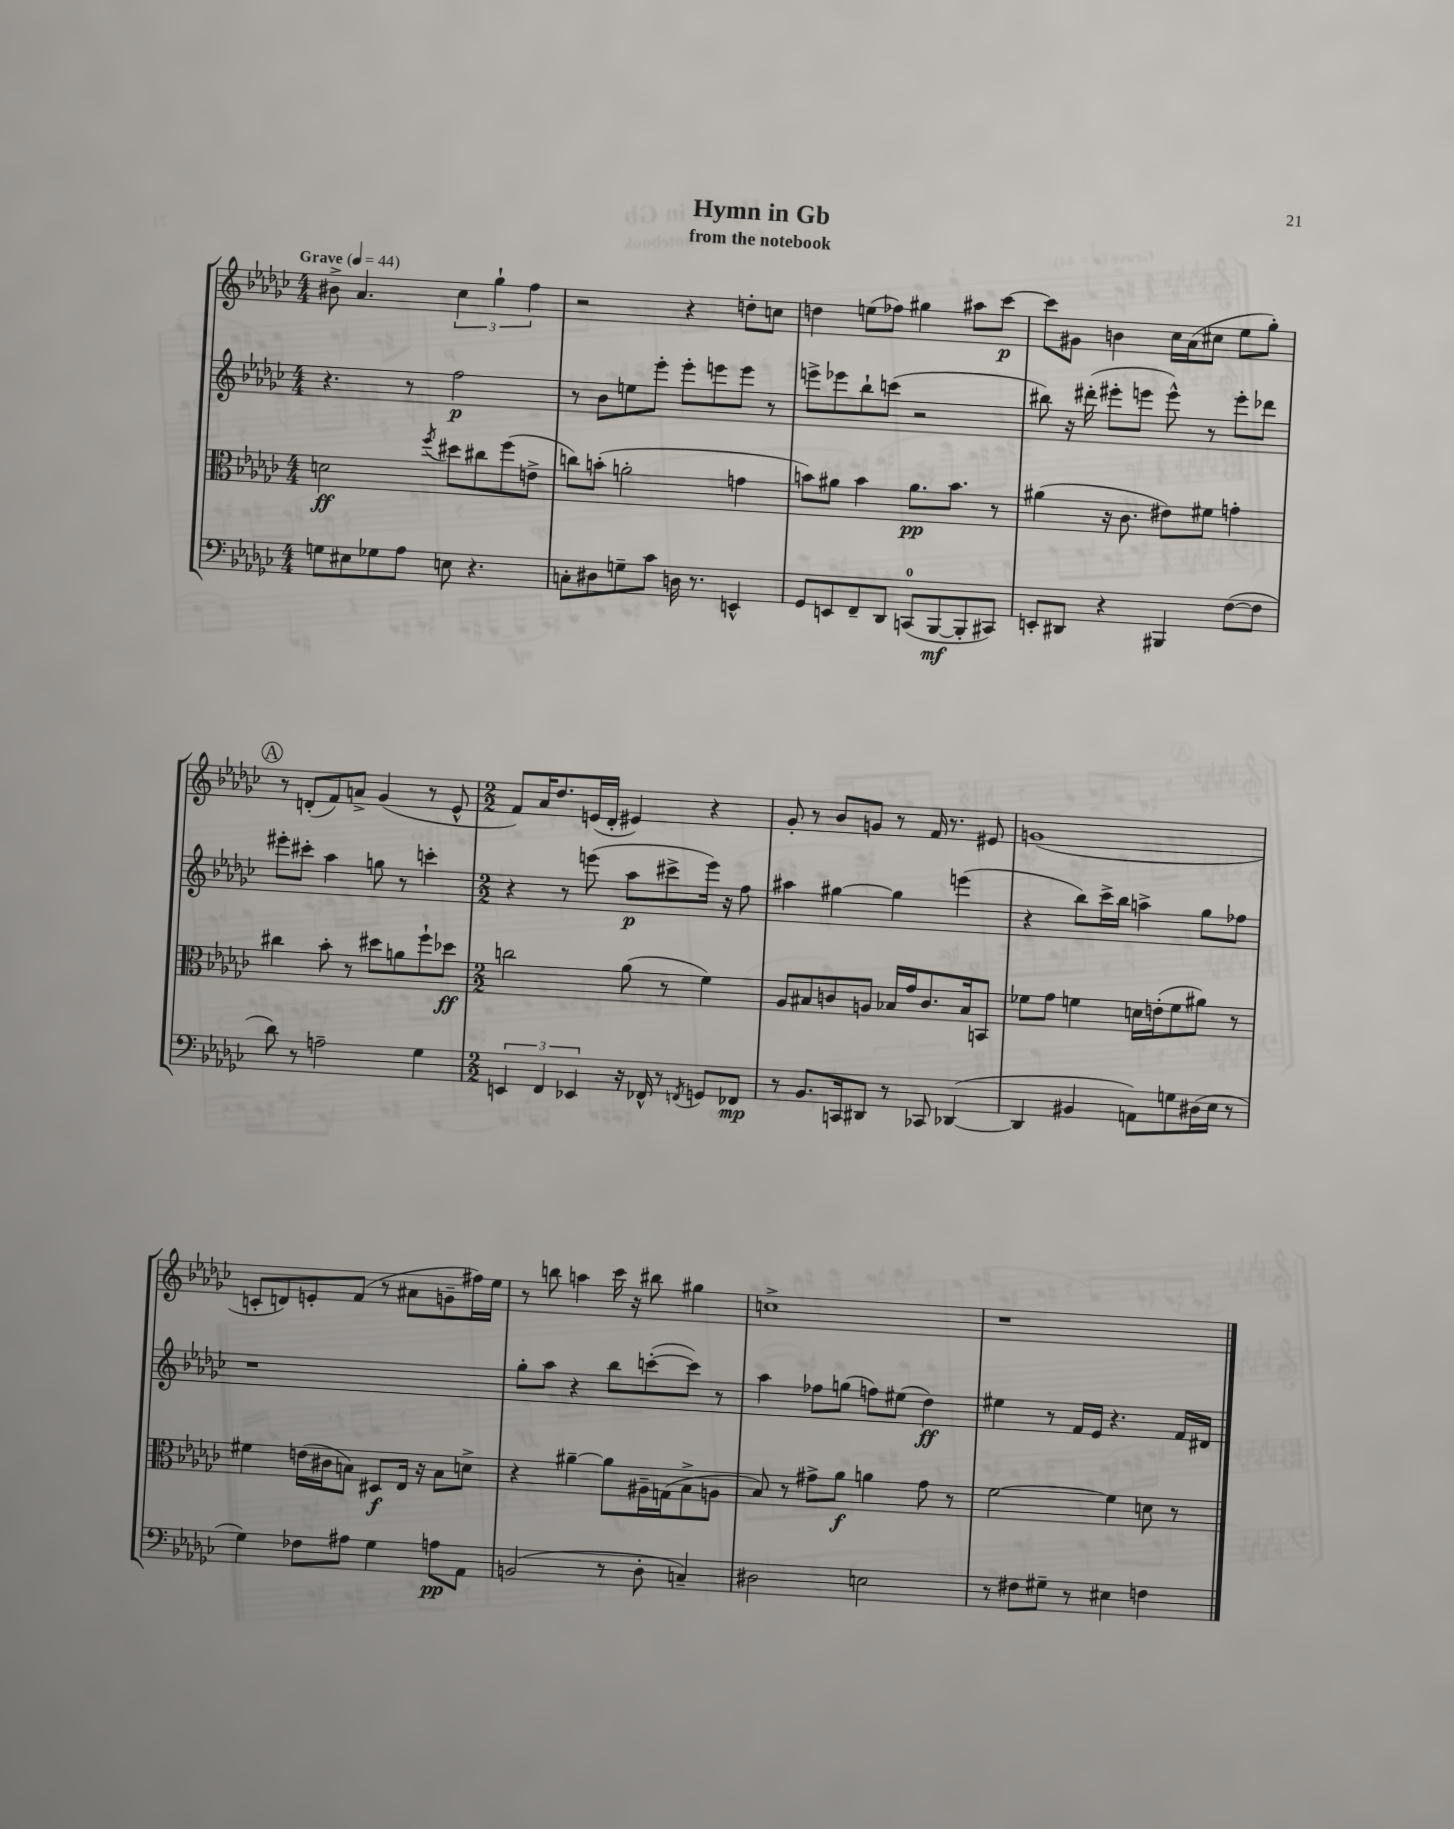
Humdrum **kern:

**kern	**kern	**kern	**kern
*staff4	*staff3	*staff2	*staff1
*clefF4	*clefC3	*clefG2	*clefG2
*k[b-e-a-d-g-c-]	*k[b-e-a-d-g-c-]	*k[b-e-a-d-g-c-]	*k[b-e-a-d-g-c-]
*M4/4	*M4/4	*M4/4	*M4/4
*MM44	*MM44	*MM44	*MM44
8G	2d	4.r	8b#^
8E#	.	.	4.a-
8G-	.	.	.
8A-	.	8r	.
.	8qff	.	.
8E	8dd#	2ff	6cc-
4.r	8cc#	.	.
.	.	.	6gg-`
.	(8ff	.	.
.	.	.	6ff
.	8e^	.	.
=	=	=	=
8C'	8cc)	8r	2r
8D#	(8b'	8b-	.
8G~	2a'	8ee	.
8c-	.	8eee-'	.
16D	.	8eee-'	4r
8.r	.	.	.
.	.	8eee	.
4EE^^	4g	8eee	8dd'
.	.	8r	8cc
=	=	=	=
8GG-	8b)	8eee^	4dd
8EE	8a#	8eee-	.
8FF~	4b	8bb-`	(8ee
8DD-	.	(8ccc	8ff-)
(8CC	8.a#	2r	4gg#
[8BBB-	.	.	.
.	8.b	.	.
8BBB-']	.	.	8aa#
8CC#)	8r	.	[8ccc-
=	=	=	=
8EE'	(4a#	8bb#)	8ccc-]
8DD#	.	16r	8g#
.	.	(16ddd#'	.
4r	16r	8eee#'	4b
.	8.c-	.	.
.	.	8eee	.
4BBB#	8e#)	8eee^^)	16cc-
.	.	.	(16a-
.	8f#	8r	8cc#
([8F	4g'	8eee'	8ee-
8F]	.	8ddd-	8gg-')
=	=	=	=
8d-)	4cc#	8eee#'	8r
8r	.	8ccc#'	(8d'
2A~	8b-'	4aa-	8f)
.	8r	.	8a^
.	8dd#	8gg	(4g-
.	8a	8r	.
4G-	8ff`	4ccc'	8r
.	8dd-	.	8e-^^
=	=	=	=
*M2/2	*M2/2	*M2/2	*M2/2
6EE	2cc	4r	8f)
.	.	.	16a-
6FF	.	.	.
.	.	.	8.dd-
.	.	8r	.
6EE-	.	.	.
.	.	(8eee	(16e
.	.	.	16d-'
16r	(8a-	8aa-	4e#)
16FF-^^	.	.	.
8r	8r	8ccc#^	.
8qFF	.	.	.
8GG	4f)	16eee)	4r
.	.	16r	.
8FF-	.	8ff	.
=	=	=	=
8r	8A-	4aa#	8g-'
8.BB-	8B#	.	8r
.	8c	[4gg#	8b-
16CC	.	.	.
8DD#	8A	.	8g
8r	16B-	4gg#]	8r
.	16g-	.	.
8CC-	8.c	.	16f
.	.	.	8.r
([4DD-	.	(4eee	.
.	16B-	.	.
.	8BB	.	8e#
=	=	=	=
4DD-]	8f-	4r	(1g
.	8g-	.	.
4BB#	4f	8bb-)	.
.	.	16ccc-^	.
.	.	16bb-	.
8AA)	16d	4aa^	.
.	(16e'	.	.
8G	8f	.	.
(16D#	8a#)	8gg-	.
16E-	.	.	.
8r	8r	8ff-	.
=	=	=	=
4G-)	4f#	1r	8c'
.	.	.	8d)
8F-	(16e	.	8e'
.	16c#	.	.
8A#	8B)	.	(8f
4G-	8D#	.	8r
.	16E-	.	8a#
.	16r	.	.
8A	8B	.	8g~
8AA-	8d^	.	16ff#)
.	.	.	16ee-
=	=	=	=
(2BB	4r	8gg-'	8r
.	.	8aa-	8bb
.	[4a#~	4r	4aa
8r	8a#]	8bb-	16ccc-
.	.	.	16r
8D-'	16A#~	([8ccc'	8bb#
.	(16G	.	.
4C~)	8B-^	8ccc])	4gg#
.	8A	8r	.
=	=	=	=
2D#	8B-)	4aa-	1cc^
.	8r	.	.
.	8g#^	8ff-	.
.	8a-	(8gg	.
2E	4a	8ff)	.
.	.	(8ee#	.
.	8g#	4dd-)	.
.	8r	.	.
=	=	=	=
8r	[2f	4ee#	1r
8F#	.	.	.
8G#~	.	8r	.
8r	.	16f	.
.	.	16e-	.
4E#	4f]	4.r	.
4F	8d	.	.
.	8r	16f	.
.	.	16d#	.
==	==	==	==
*-	*-	*-	*-
